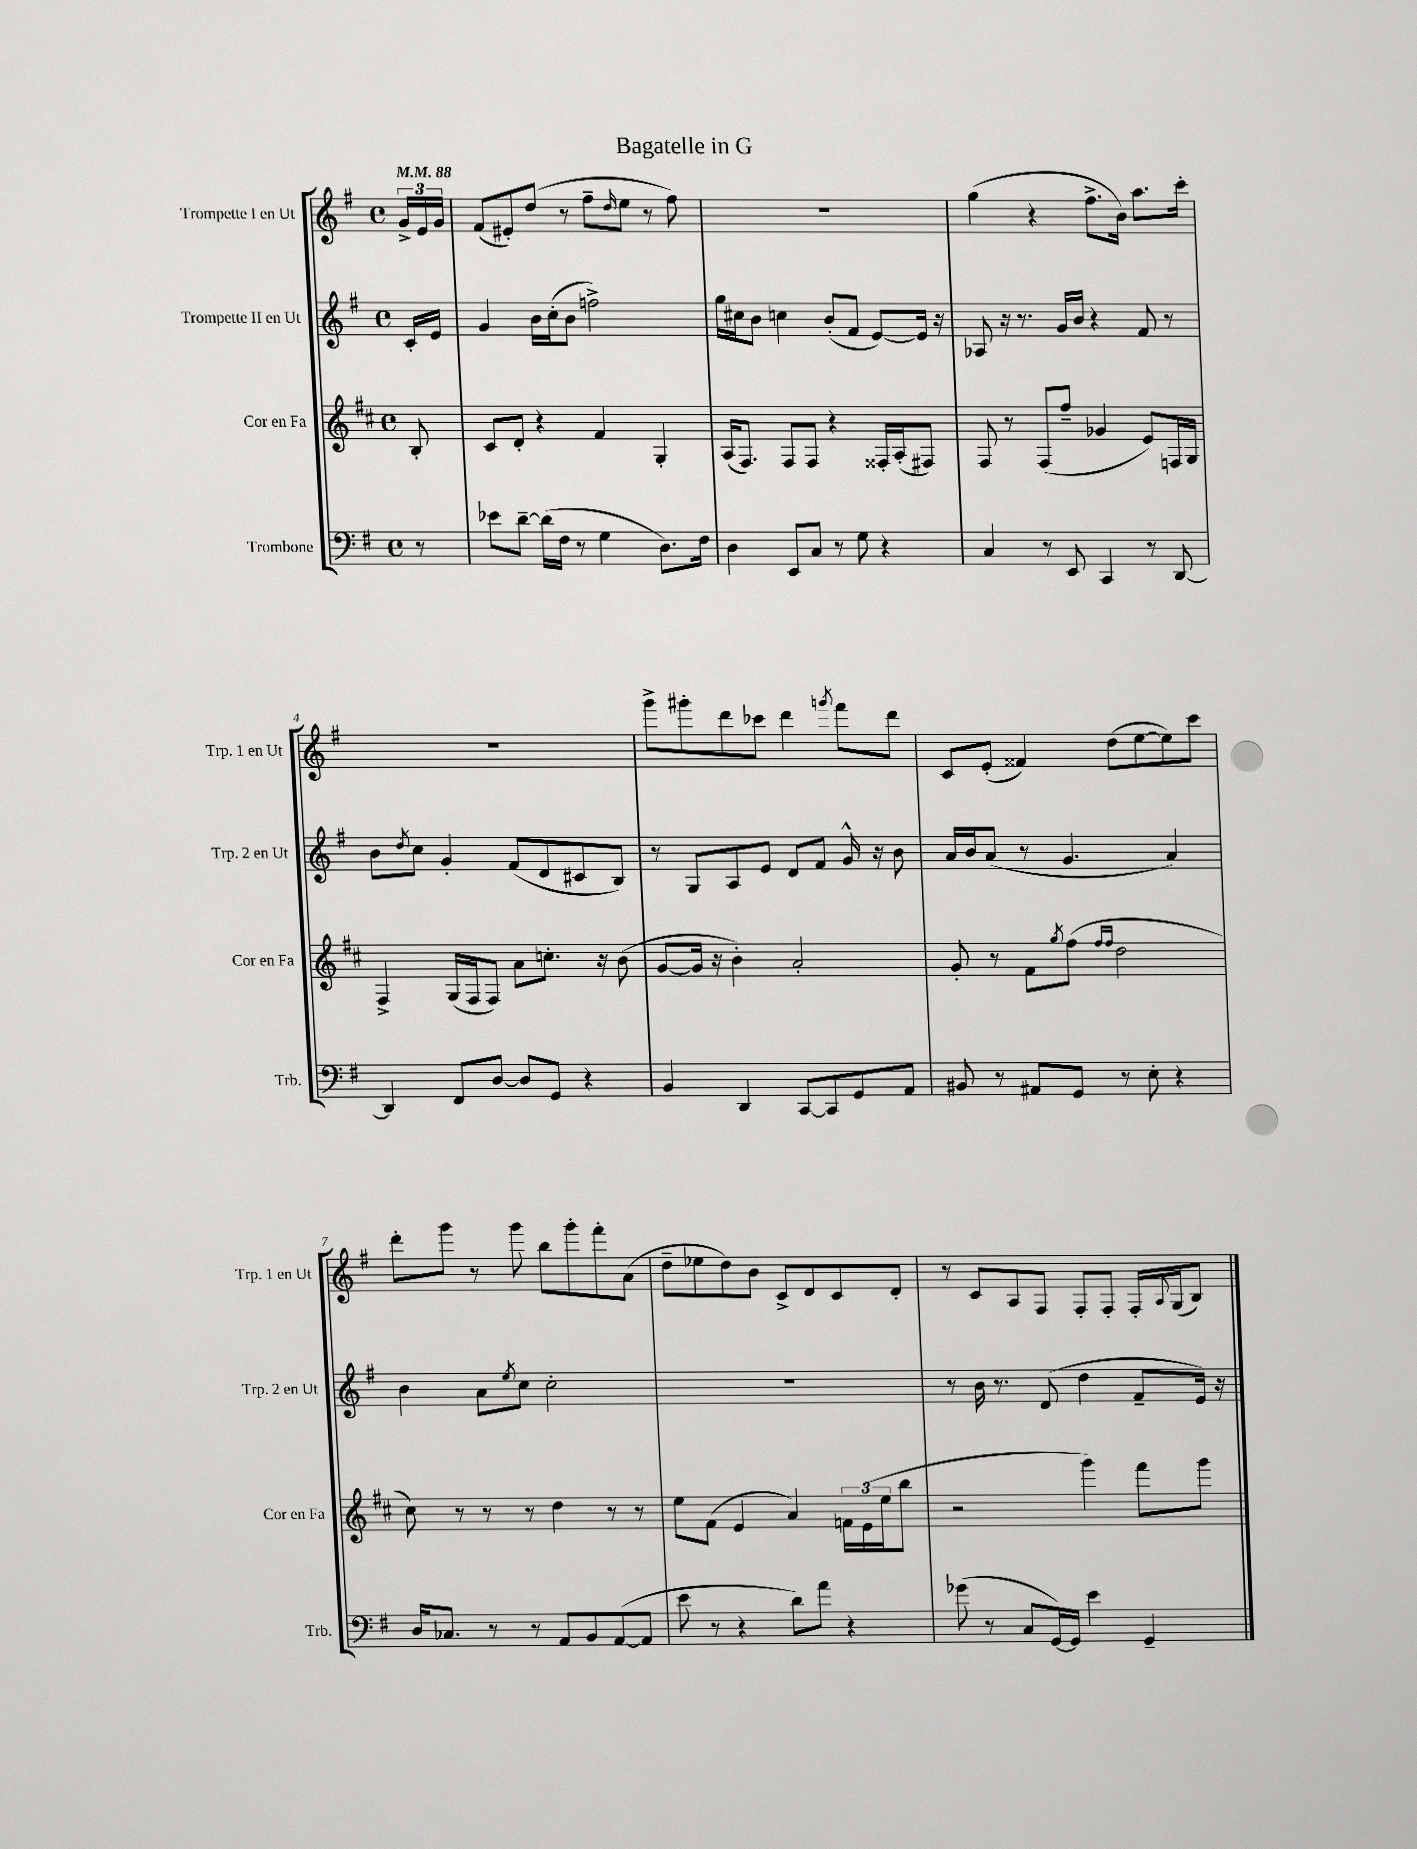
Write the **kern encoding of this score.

**kern	**kern	**kern	**kern
*staff4	*staff3	*staff2	*staff1
*clefF4	*clefG2	*clefG2	*clefG2
*k[f#]	*k[f#c#]	*k[f#]	*k[f#]
*M4/4	*M4/4	*M4/4	*M4/4
*met(c)	*met(c)	*met(c)	*met(c)
*MM88	*MM88	*MM88	*MM88
8r	8B'	16c'	24g^
.	.	.	24e
.	.	16e	.
.	.	.	24g
=	=	=	=
8e-	8c#	4g	(8f#
[8d~	8d'	.	8e#')
(16d]	4r	16b	(8dd
16F#	.	(16cc'	.
8r	.	8b	8r
4G	4f#	2ff^)	8ff#~
.	.	.	16qqdd
.	.	.	8ee
8.D)	4G'	.	8r
.	.	.	8ff#)
16F#	.	.	.
=	=	=	=
4D	(16A	16gg	1r
.	8.F#)	16cc#	.
.	.	8b	.
8EE	8F#	4cc	.
8C	8F#	.	.
8r	4r	(8b'	.
8G	.	8f#	.
4r	16F##'	[8e)	.
.	(16A'	.	.
.	8F#)	16e]	.
.	.	16r	.
=	=	=	=
4C	8F#	8A-	(4gg
.	8r	16r	.
.	.	8.r	.
8r	(8F#	.	4r
8EE	8ff#~	16g	.
.	.	16b	.
4CC	4g-	4r	8.ff#^
.	.	.	16b)
8r	8e)	8f#	8.aa
[8DD	16F	8r	.
.	16G	.	16ccc'
=	=	=	=
4DD]	4F#^	8b	1r
.	.	8qdd	.
.	.	8cc	.
8FF#	(16G	4g'	.
.	16F#	.	.
[8D	8F#)	.	.
8D]	8a	(8f#	.
8GG	8.cc'	8d	.
4r	.	8c#	.
.	16r	.	.
.	(8b	8B)	.
=	=	=	=
4BB	[8g	8r	8ggg^
.	16g]	8G	8ggg#'
.	16r	.	.
4DD	4b')	8A	8ddd
.	.	8e	8ccc-
[8CC	2a'	8d	4ddd
8CC]	.	8f#	.
.	.	.	8qggg
8GG	.	16g^^	8fff#
.	.	16r	.
8AA	.	8b	8ddd
=	=	=	=
8BB#	8g'	16a	8c
.	.	16b	.
8r	8r	(8a	(8e'
8AA#	8f#	8r	4f##)
.	8qgg	.	.
8GG	(8ff#	4.g	.
.	16qqff#	.	.
.	16qqff#	.	.
8r	2dd	.	(8dd
8E'	.	.	[8ee
4r	.	4a)	8ee])
.	.	.	8ccc
=	=	=	=
16D	8cc#)	4b	8ddd'
8.C-	.	.	.
.	8r	.	8ggg
8r	8r	8a	8r
.	.	8qee	.
8r	8r	8cc	8ggg
8AA	4dd	2cc'	8bb
8BB	.	.	8ggg'
([8AA	8r	.	8fff#'
8AA]	8r	.	(8a
=	=	=	=
8e	8ee	1r	8dd~
8r	(8f#	.	8ee-
4r	4e	.	8dd)
.	.	.	8b
8d)	4a)	.	8c^
8a	.	.	8d
4r	24f	.	8c
.	(24e	.	.
.	24ee	.	.
.	8bb	.	8d'
=	=	=	=
(8g-	2r	8r	8r
8r	.	16b	8c
.	.	8.r	.
8C	.	.	8A
[16GG)	.	(8d	8F#
16GG]	.	.	.
4e	4ggg)	4dd	8F#'
.	.	.	8F#'
4GG~	8fff#	8f#~	16F#'
.	.	.	8qqA
.	.	.	(16G
.	8ggg	16e)	8B)
.	.	16r	.
==	==	==	==
*-	*-	*-	*-
